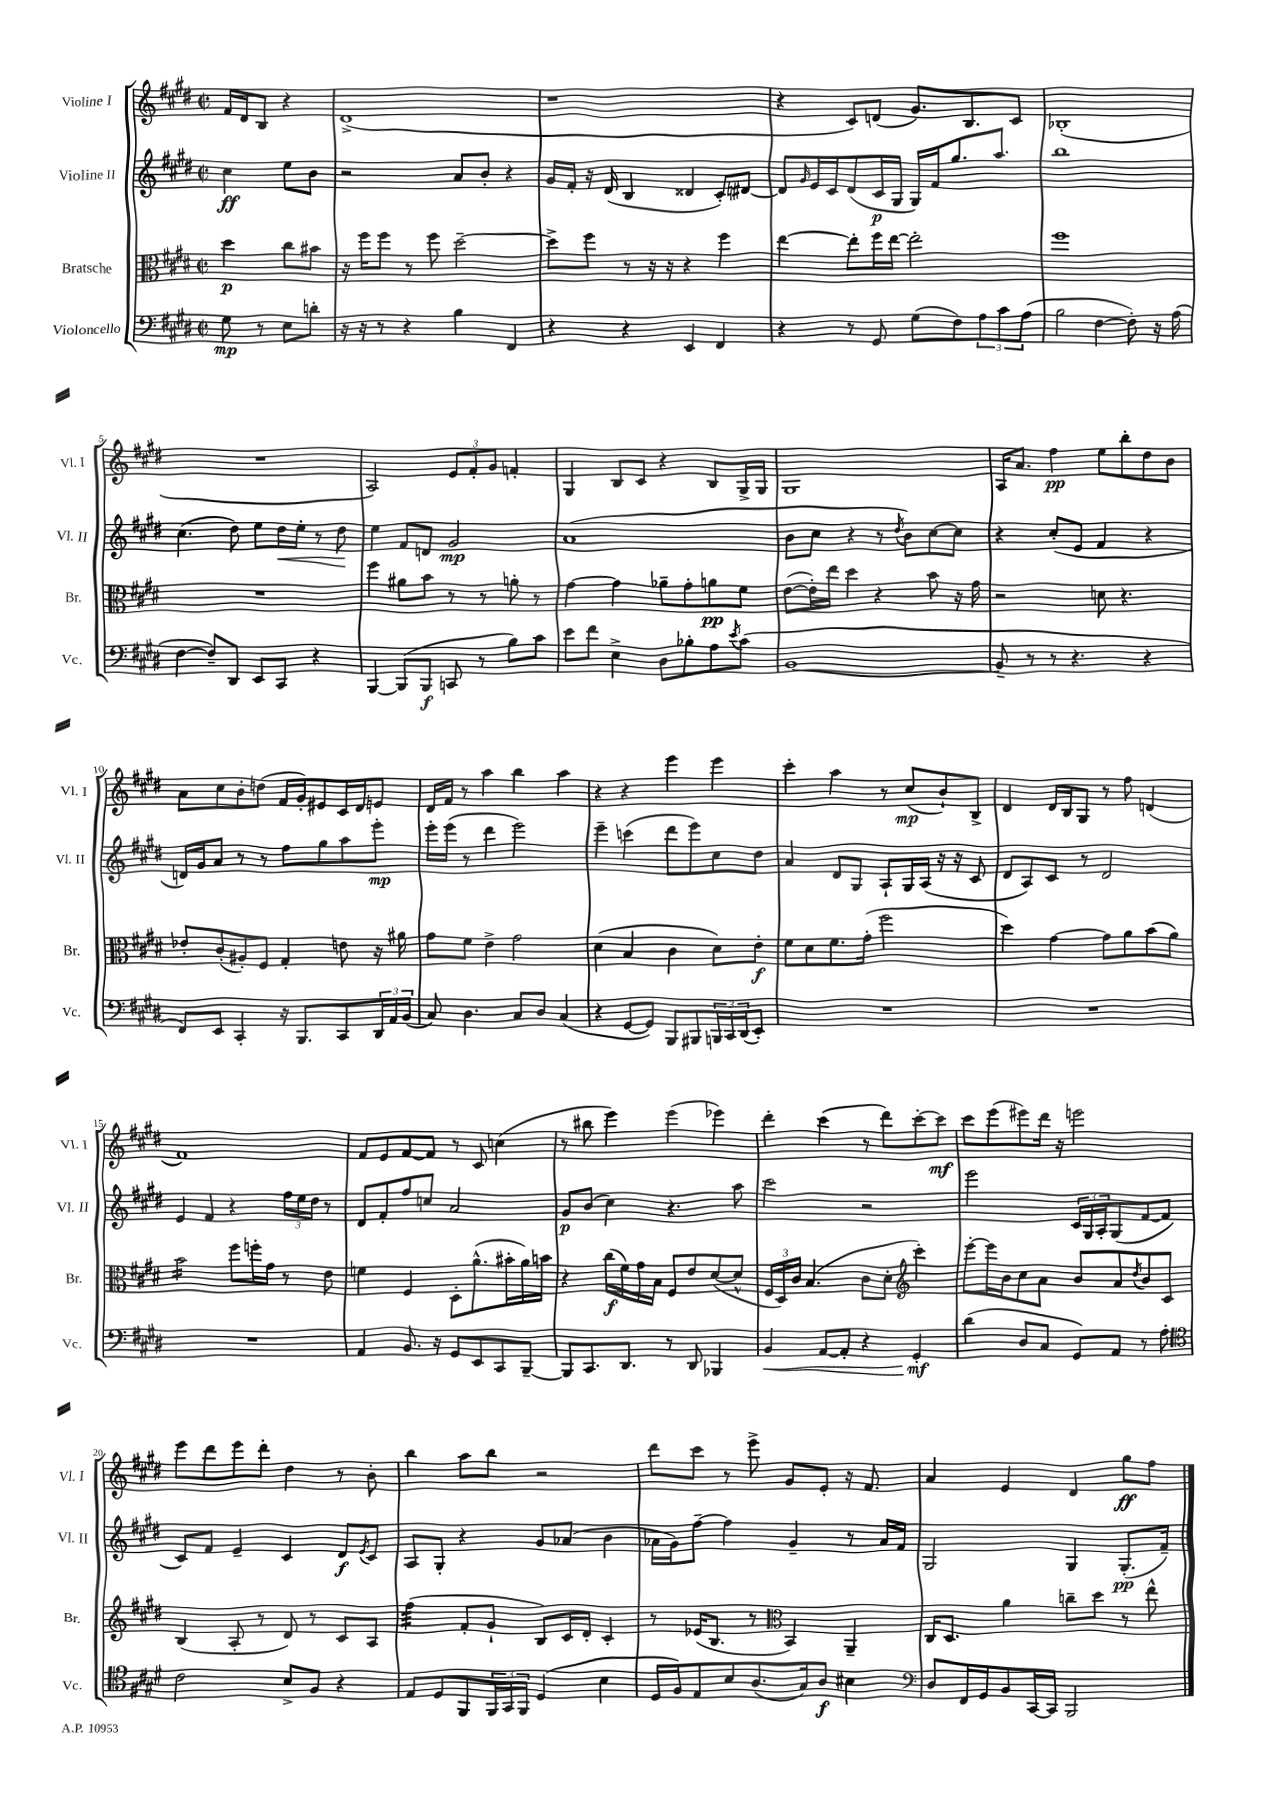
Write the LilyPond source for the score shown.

<<
\new StaffGroup <<
\new Staff = "s0" \with { instrumentName = "Violine I" shortInstrumentName = "Vl. I" } {
    \clef treble \key e \major \defaultTimeSignature \time 2/2 \partial 2
    fis'16 dis'16 b8 r4 |
    dis'1->( |
    r1 |
    r4 cis'8) d'8( gis'8.) b8. cis'8 |
    bes1-.( |
    R1 |
    a2) \tuplet 3/2 { e'8 fis'8-. gis'8 } f'4-. |
    gis4 b8 cis'8 r4 b8 gis16-> gis16 |
    gis1 |
    a16 a'8. fis''4\pp e''8 b''8-. dis''8 b'8 |
    a'8 cis''8 b'8-. d''8( fis'16 gis'16-.) eis'8 cis'16 dis'16 e'8 |
    dis'16 fis'16 r8 a''4 b''4 a''4 |
    r4 r4 e'''4 e'''4 |
    cis'''4-. a''4 r8 cis''8\mp( b'8-!) b8-> |
    dis'4 dis'16 b16 gis8 r8 fis''8 d'4( |
    fis'1) |
    fis'8 e'8 fis'8~ fis'8 r8 cis'8 c''4( |
    r8 bis''8 e'''4) e'''4( ees'''4) |
    dis'''4-. cis'''4( r8 dis'''8) cis'''8~-. cis'''8\mf |
    cis'''8 e'''8( eis'''8) dis'''16 r16 e'''2 |
    e'''8 dis'''8 e'''8 dis'''8-. dis''4 r8 b'8-. |
    b''4 a''8 b''8 r2 |
    dis'''8 cis'''8 r8 e'''8-> gis'8 e'8-. r16 fis'8. |
    a'4 e'4 dis'4 gis''8\ff fis''8 \bar "|." |
}
\new Staff = "s1" \with { instrumentName = "Violine II" shortInstrumentName = "Vl. II" } {
    \clef treble \key e \major \defaultTimeSignature \time 2/2 \partial 2
    cis''4\ff e''8 b'8 |
    r2 a'8 b'8-. r4 |
    gis'16 fis'16-. r16 dis'16( b4 disis'4 cis'8-.) dis'8~ |
    dis'8 \grace { gis'16 } e'16 cis'16 dis'8( cis'16\p gis16 gis16) fis'16 gis''8. a''8. |
    b''1 |
    cis''4.( dis''8) e''8 dis''16\< e''16-. r8 dis''8\! |
    e''4 fis'8 d'8 gis'2\mp |
    a'1( |
    b'8 cis''8 r4 r8 \acciaccatura { dis''8 } b'8) cis''8~ cis''8 |
    r4 cis''8-.( e'8 fis'4 r4 |
    d'16) gis'16 a'8 r8 r8 fis''8 gis''8 a''8 e'''8-.\mp |
    e'''16-. e'''16( r8 dis'''4 e'''2) |
    e'''4-- c'''4( dis'''8 e'''8) cis''8 dis''8 |
    a'4 dis'8 gis8 a8-! gis16 a16( r16 r16 cis'8 |
    dis'8 a8) cis'8 r8 dis'2 |
    e'4 fis'4 r4 \tuplet 3/2 { fis''16 e''16 dis''16 } r8 |
    dis'8 fis'8-. fis''8 c''8 a'2 |
    gis'8\p b'8( cis''4) r4. a''8 |
    cis'''2 r2 |
    e'''2 \tuplet 3/2 { cis'16 gis16 a16-. } gis8( fis'8~ fis'8 |
    cis'8) fis'8 e'4-- cis'4 dis'8\f \acciaccatura { e'8 } cis'8 |
    a8 gis8-. r4 gis'8 aes'8( b'4 |
    aes'16 gis'16) fis''8~-- fis''4 gis'4-- r8 aes'16 fis'16 |
    gis2 gis4 gis8.-.\pp( fis'16--) \bar "|." |
}
\new Staff = "s2" \with { instrumentName = "Bratsche" shortInstrumentName = "Br." } {
    \clef alto \key e \major \defaultTimeSignature \time 2/2 \partial 2
    dis''4\p cis''8 bis'8 |
    r16 fis''16 fis''8 r8 fis''8 dis''2~-- |
    dis''8-> fis''8 r8 r16 r16 r4 fis''4 |
    e''4~ e''8-. fis''16 e''16~ e''2-. |
    fis''1 |
    R1 |
    fis''4 ais'8 b'8 r8 r8 a'8-. r8 |
    gis'4~ gis'4 aes'8-- gis'8-. a'8\pp fis'8 |
    e'8~( e'16-.) e''16 dis''4 r4 b'8 r16 gis'16 |
    r2 d'8 r4. |
    ees'8-. cis'8-.( ais8-.) fis8 gis4-. e'8 r16 ais'16 |
    gis'8 fis'8 e'4-> gis'2 |
    dis'4( b4 cis'4 dis'8) e'8-.\f |
    fis'8 dis'8 fis'8. gis'16-.( fis''2 |
    dis''4) gis'4~ gis'8 a'8 b'8( a'8) |
    b'2:16 fis''8 f''16-. gis'16 r8 e'8 |
    f'4 fis4 dis8-. a'8.-^( bis'16-. a'16) b'16 |
    r4 cis''16\f( fis'16) gis'16 b16 fis8 e'8 dis'8~( dis'8-^ |
    \tuplet 3/2 { fis16 dis16) cis'16 } b4.( cis'8 dis'8-. \clef treble cis'''4-.) |
    e'''8~-. e'''16 b'16 cis''8 a'8 b'8 a'8 \acciaccatura { dis''8 } b'8 cis'8 |
    b4( a8-. r8 dis'8) r8 cis'8 a8 |
    fis''4:32( fis'8-. gis'8-! b8) cis'16 dis'16-. cis'4-. |
    r8 ees'16( b8. r8 \clef alto b,4) a,4-- |
    cis16 dis8. a'4 c''8-- dis''8 r8 e''8-^ \bar "|." |
}
\new Staff = "s3" \with { instrumentName = "Violoncello" shortInstrumentName = "Vc." } {
    \clef bass \key e \major \defaultTimeSignature \time 2/2 \partial 2
    gis8\mp r8 e8 d'8-. |
    r16 r16 r8 r4 b4 fis,4 |
    r4 r4 e,4 fis,4 |
    r4 r8 gis,8 gis8( fis8) \tuplet 3/2 { a8 cis'8 a8( } |
    b2 fis4~ fis8-.) r16 a16( |
    fis4~ fis8--) dis,8 e,8 cis,8 r4 |
    b,,4~ b,,8( b,,8\f c,8 r8 b8) cis'8 |
    e'8 fis'8 e4-> dis8 bes8-. a8 \acciaccatura { e'8 } cis'8( |
    b,1~ |
    b,8-- r8 r8 r4. r4 |
    fis,8) e,8 cis,4-. r16 b,,8. cis,8 \tuplet 3/2 { dis,16 a,16 b,16( } |
    cis8) dis4. cis8 dis8 cis4( |
    r4 gis,8~ gis,8) b,,8 bis,,8 \tuplet 3/2 { b,,16 cis,16 dis,16( } e,8-.) |
    R1 |
    R1 |
    R1 |
    a,4 b,8. r16 gis,8 e,8 cis,8 b,,8~-- |
    b,,8 cis,8. dis,8. r8 dis,8 bes,,4 |
    b,4\< a,8~ a,8-. r4 gis,4-.\mf\! |
    dis'4( dis8 cis8 gis,8) a,8 r8 a8-. |
    \clef tenor cis'2 b8-> fis8 r4 |
    e8 dis8 fis,8 \tuplet 3/2 { fis,16 gis,16 fis,16 } dis4( b4 |
    dis16 fis16) e8 b8 a8.( gis16) a8\f bis4 |
    \clef bass dis8 fis,16 gis,16 b,8 cis,16~ cis,16 b,,2 \bar "|." |
}
>>
>>
